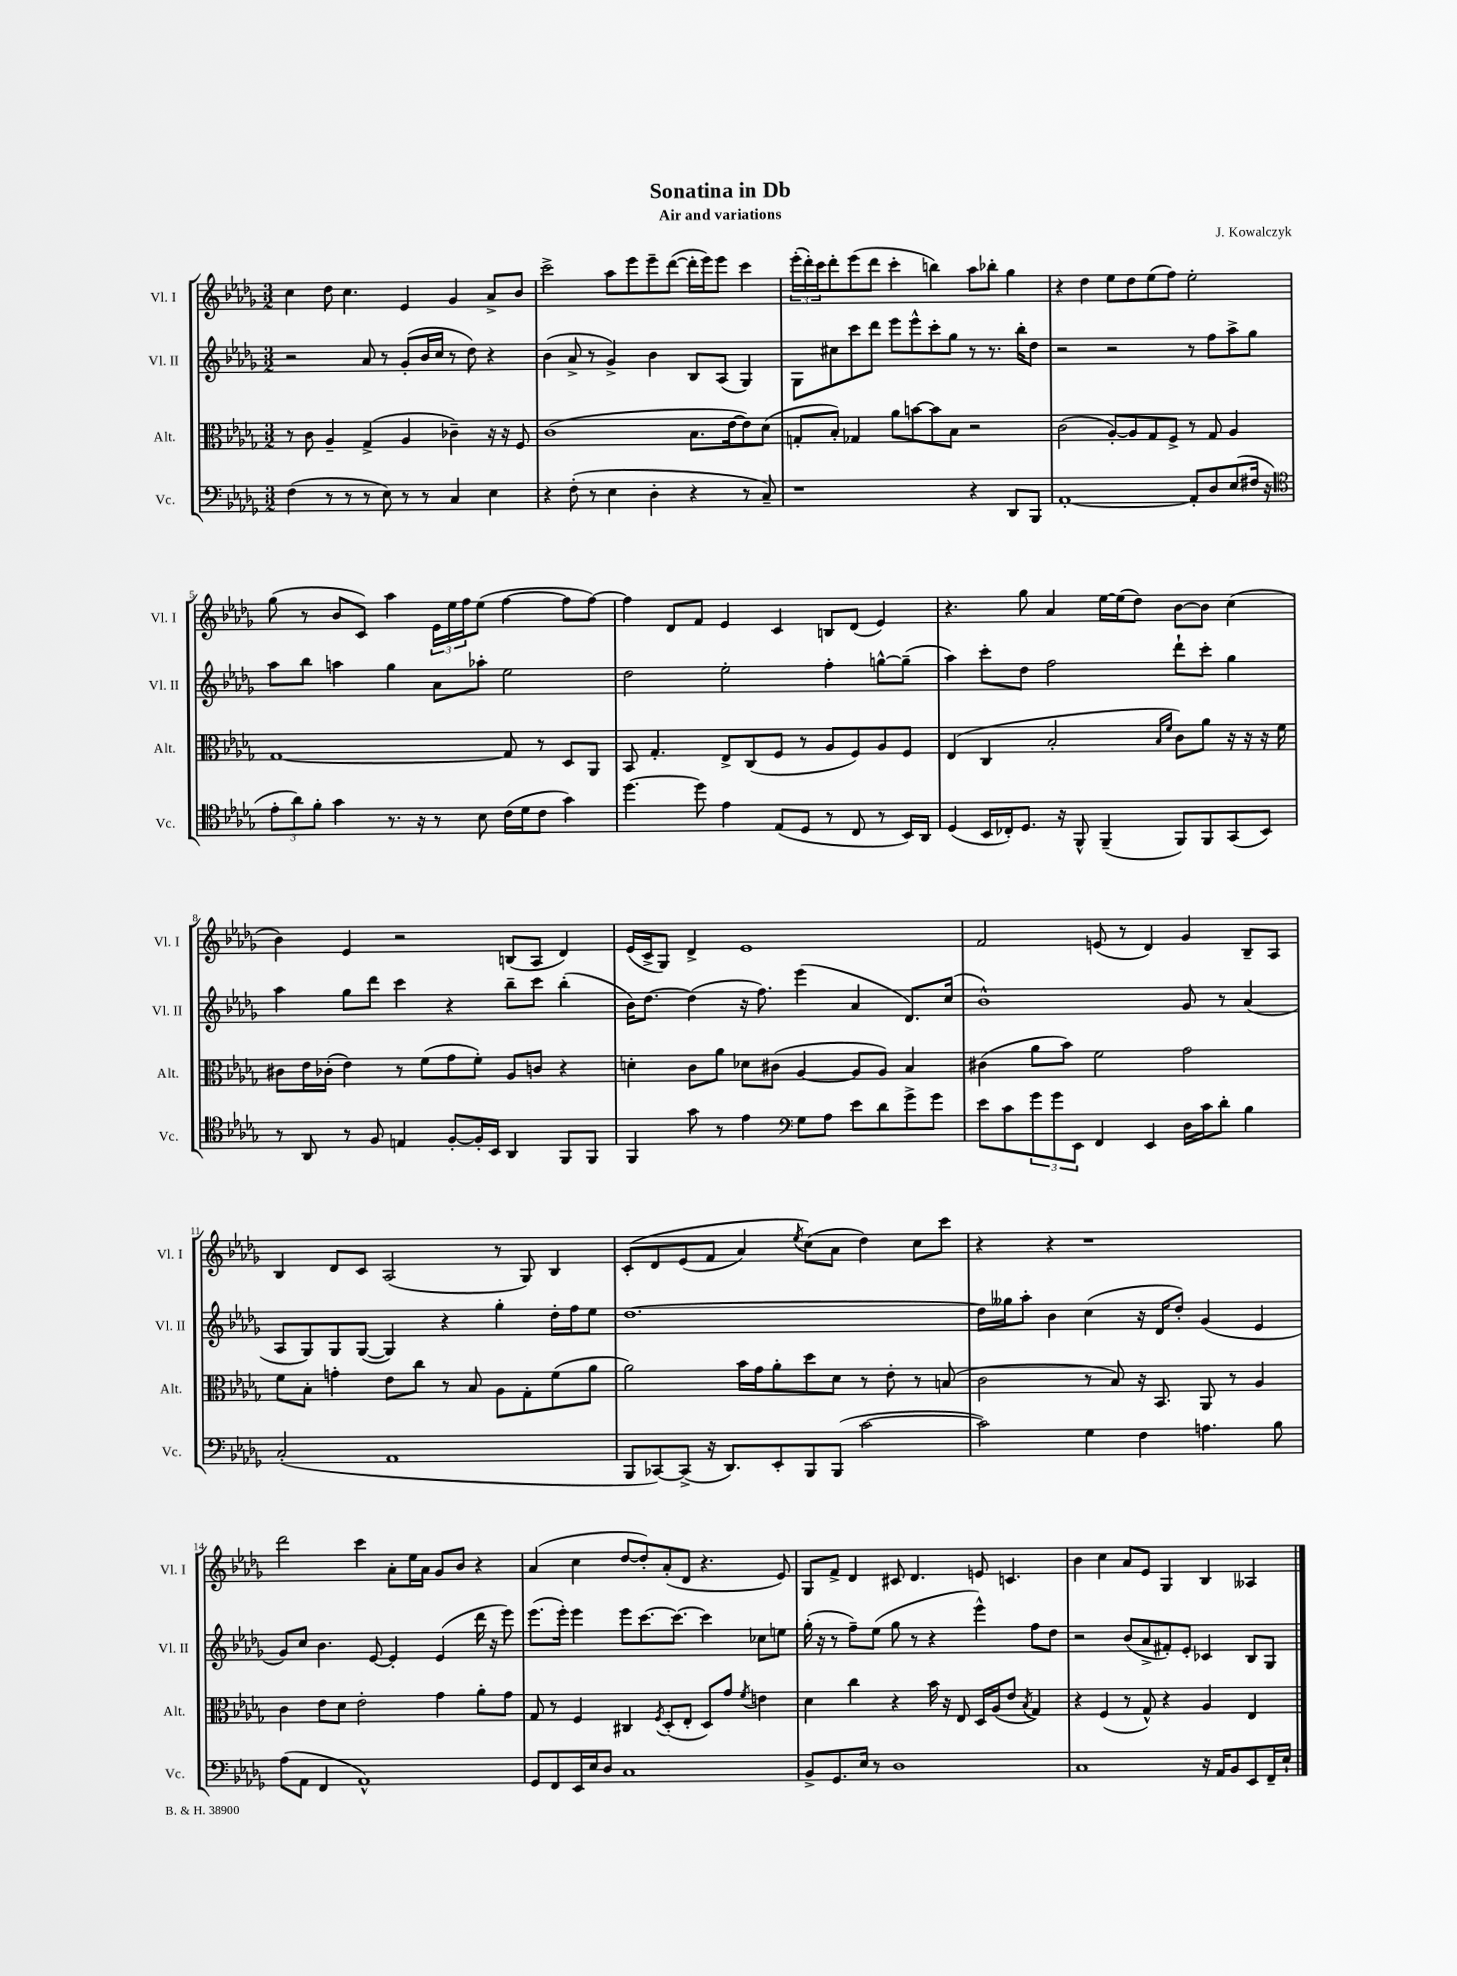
\header { title = "Sonatina in Db" composer = "J. Kowalczyk" subtitle = "Air and variations" }
<<
\new StaffGroup <<
\new Staff = "s0" \with { instrumentName = "Vl. I" shortInstrumentName = "Vl. I" } {
    \clef treble \key des \major \numericTimeSignature \time 3/2
    c''4 des''8 c''4. ees'4 ges'4 aes'8-> bes'8 |
    c'''2-> aes''8 ees'''8 ees'''8-- des'''8~( des'''16-. ees'''16) ees'''8 c'''4 |
    \tuplet 3/2 { ees'''16-.( des'''16-.) c'''16 } des'''8-. ees'''8( des'''8 c'''4-. b''4) aes''8 bes''8-. ges''4 |
    r4 des''4 ees''8 des''8 ees''8( f''8) ees''2-. |
    ges''8( r8 bes'8 c'8) aes''4 \tuplet 3/2 { ees'16 ees''16 f''16 } ees''8( f''4~ f''8 f''8~) |
    f''4 des'8 f'8 ees'4 c'4 b8 des'8( ees'4) |
    r4. ges''8 aes'4 ees''16~ ees''16( des''8) bes'8~ bes'8 c''4( |
    bes'4) ees'4 r2 b8( aes8 des'4) |
    ees'16( c'16-> ges8) des'4-> ees'1 |
    f'2 e'8( r8 des'4) ges'4 bes8-- aes8 |
    bes4 des'8 c'8 aes2( r8 ges8) bes4 |
    c'8-.\( des'8 ees'8( f'8 aes'4) \acciaccatura { ees''8 } c''8(\) aes'8 des''4) c''8 c'''8 |
    r4 r4 r1 |
    des'''2 c'''4 aes'8-. ees''16 aes'16 ges'8 bes'8 r4 |
    aes'4( c''4 des''8~ des''8-.) aes'8-.( des'8 r4. ees'8) |
    ges8 f'8-> des'4 cis'8 des'4. e'8 c'4. |
    bes'4 c''4 aes'8 ees'8 ges4 bes4 aeses4 \bar "|." |
}
\new Staff = "s1" \with { instrumentName = "Vl. II" shortInstrumentName = "Vl. II" } {
    \clef treble \key des \major \numericTimeSignature \time 3/2
    r2 aes'8 r8 ges'8-.( bes'16 c''16 r8 des''8) r4 |
    bes'4( aes'8-> r8 ges'4->) bes'4 bes8 aes8( ges4) |
    ges8 cis''8 c'''8 des'''8 ees'''8 ees'''8-^ c'''8-. ges''8 r8 r8. bes''16-. des''8 |
    r2 r2 r8 f''8 aes''8-> ges''8 |
    aes''8 bes''8 a''4 ges''4 aes'8 aes''8-. ees''2 |
    des''2 ees''2-. f''4-. g''8~-^ g''8--( |
    aes''4) c'''8-. des''8 f''2 des'''8-! c'''8-. ges''4 |
    aes''4 ges''8 des'''8 c'''4 r4 bes''8-- c'''8 bes''4-.( |
    bes'16) des''8.~ des''4( r16 f''8.) ees'''4( aes'4 des'8.) c''16( |
    bes'1-^) ges'8 r8 aes'4( |
    aes8 ges8) ges8 ges8~( ges4) r4 ges''4-. des''16-. f''16 ees''8 |
    des''1.~ |
    des''16 geses''16 aes''8-. bes'4 c''4( r16 des'16 des''8-.) ges'4( ees'4 |
    ges'8) c''8 bes'4. ees'8~ ees'4-. ees'4( des'''16 r16 ees'''8) |
    ees'''8.( ees'''16-.) ees'''4 ees'''8 c'''8.~ c'''8.~ c'''4 ces''8 e''8 |
    ges''16-.( r16 r8 f''8--) ees''8( ges''8 r8 r4 ees'''4-^) f''8 des''8 |
    r2 bes'8( aes'8-> fis'8-.) ees'8-. ces'4 bes8 ges8 \bar "|." |
}
\new Staff = "s2" \with { instrumentName = "Alt." shortInstrumentName = "Alt." } {
    \clef alto \key des \major \numericTimeSignature \time 3/2
    r8 c'8 aes4-- ges4->( aes4 ces'4--) r16 r16 f8 |
    c'1( bes8. ees'16~ ees'8) des'8( |
    g8-. bes8-.) ges4 aes'8 b'8~ b'8 bes8 r2 |
    c'2( aes8~-.) aes8 ges8 f8-> r8 ges8 aes4 |
    ges1~ ges8 r8 des8 aes,8 |
    bes,8 ges4.-. ees8-> c8( f8 r8 aes8 f8) aes8 f8 |
    ees4( c4 bes2-. \grace { bes16 f'16 } c'8) aes'8 r16 r16 r16 f'16 |
    cis'8 ees'16 ces'16-.( ees'4) r8 f'8( ges'8 f'8-.) aes8 c'8 r4 |
    d'4-. c'8 aes'8 des'8 cis'8( aes4~ aes8 aes8) bes4 |
    cis'4( aes'8 bes'8) f'2 ges'2 |
    f'8 bes8-. g'4-. ees'8 c''8 r8 bes8 aes8 ges8-. f'8( aes'8 |
    aes'2) bes'16 ges'16 aes'8-. des''8 des'8 r8 ees'8-. r8 b8( |
    c'2 r8 bes8) r16 bes,8. aes,8 r8 aes4 |
    c'4 ees'8 des'8 ees'2-. ges'4 aes'8-. ges'8 |
    ges8 r8 f4 cis4 \acciaccatura { f8 } des8-.( ees8-. des8) ges'8 \acciaccatura { f'8 } e'4 |
    des'4 c''4 r4 bes'16 r16 ees8 des16 aes16( ees'8 \acciaccatura { bes8 } ges4) |
    r4 f4( r8 ges8-^) r4 aes4 ees4 \bar "|." |
}
\new Staff = "s3" \with { instrumentName = "Vc." shortInstrumentName = "Vc." } {
    \clef bass \key des \major \numericTimeSignature \time 3/2
    f4( r8 r8 r8 ees8) r8 r8 c4 ees4 |
    r4 f8-.( r8 ees4 des4-. r4 r8 c8--) |
    r1 r4 des,8 bes,,8 |
    aes,1~-. aes,8-. des8 ees8( fis16 r16 |
    \clef tenor \tuplet 3/2 { ees'8-. aes'8) f'8-. } ges'4 r8. r16 r8 bes8 c'16( des'16 c'8 ges'4) |
    des''4.~ des''8 ees'4 ees8( des8 r8 c8 r8 bes,16) aes,16 |
    des4( bes,16 ces16-.) des8. r16 f,8-^ f,4--( f,8) f,8 ges,8( bes,8) |
    r8 aes,8 r8 f8 e4 f8~-. f16-. bes,16 aes,4 f,8 f,8 |
    f,4 ges'8 r8 ees'4 \clef bass ges8 aes8 ees'8 des'8 ges'8-> ges'8 |
    ees'8 c'8 \tuplet 3/2 { ges'8 ges'8 ees,8 } f,4 ees,4 des16 c'16 des'8-. bes4 |
    c2-.( aes,1 |
    bes,,8 ces,8~) ces,8->( r16 des,8.) ees,8-. bes,,8 bes,,8( c'2~ |
    c'2) ges4 f4 a4. bes8 |
    aes8( aes,8 f,4 aes,1-^) |
    ges,8 f,8 ees,16 ees16 des8 c1 |
    bes,8-> ges,8. ees16 r8 des1 |
    c1 r16 aes,16 bes,8 ees,8 f,16-- ees16-! \bar "|." |
}
>>
>>
